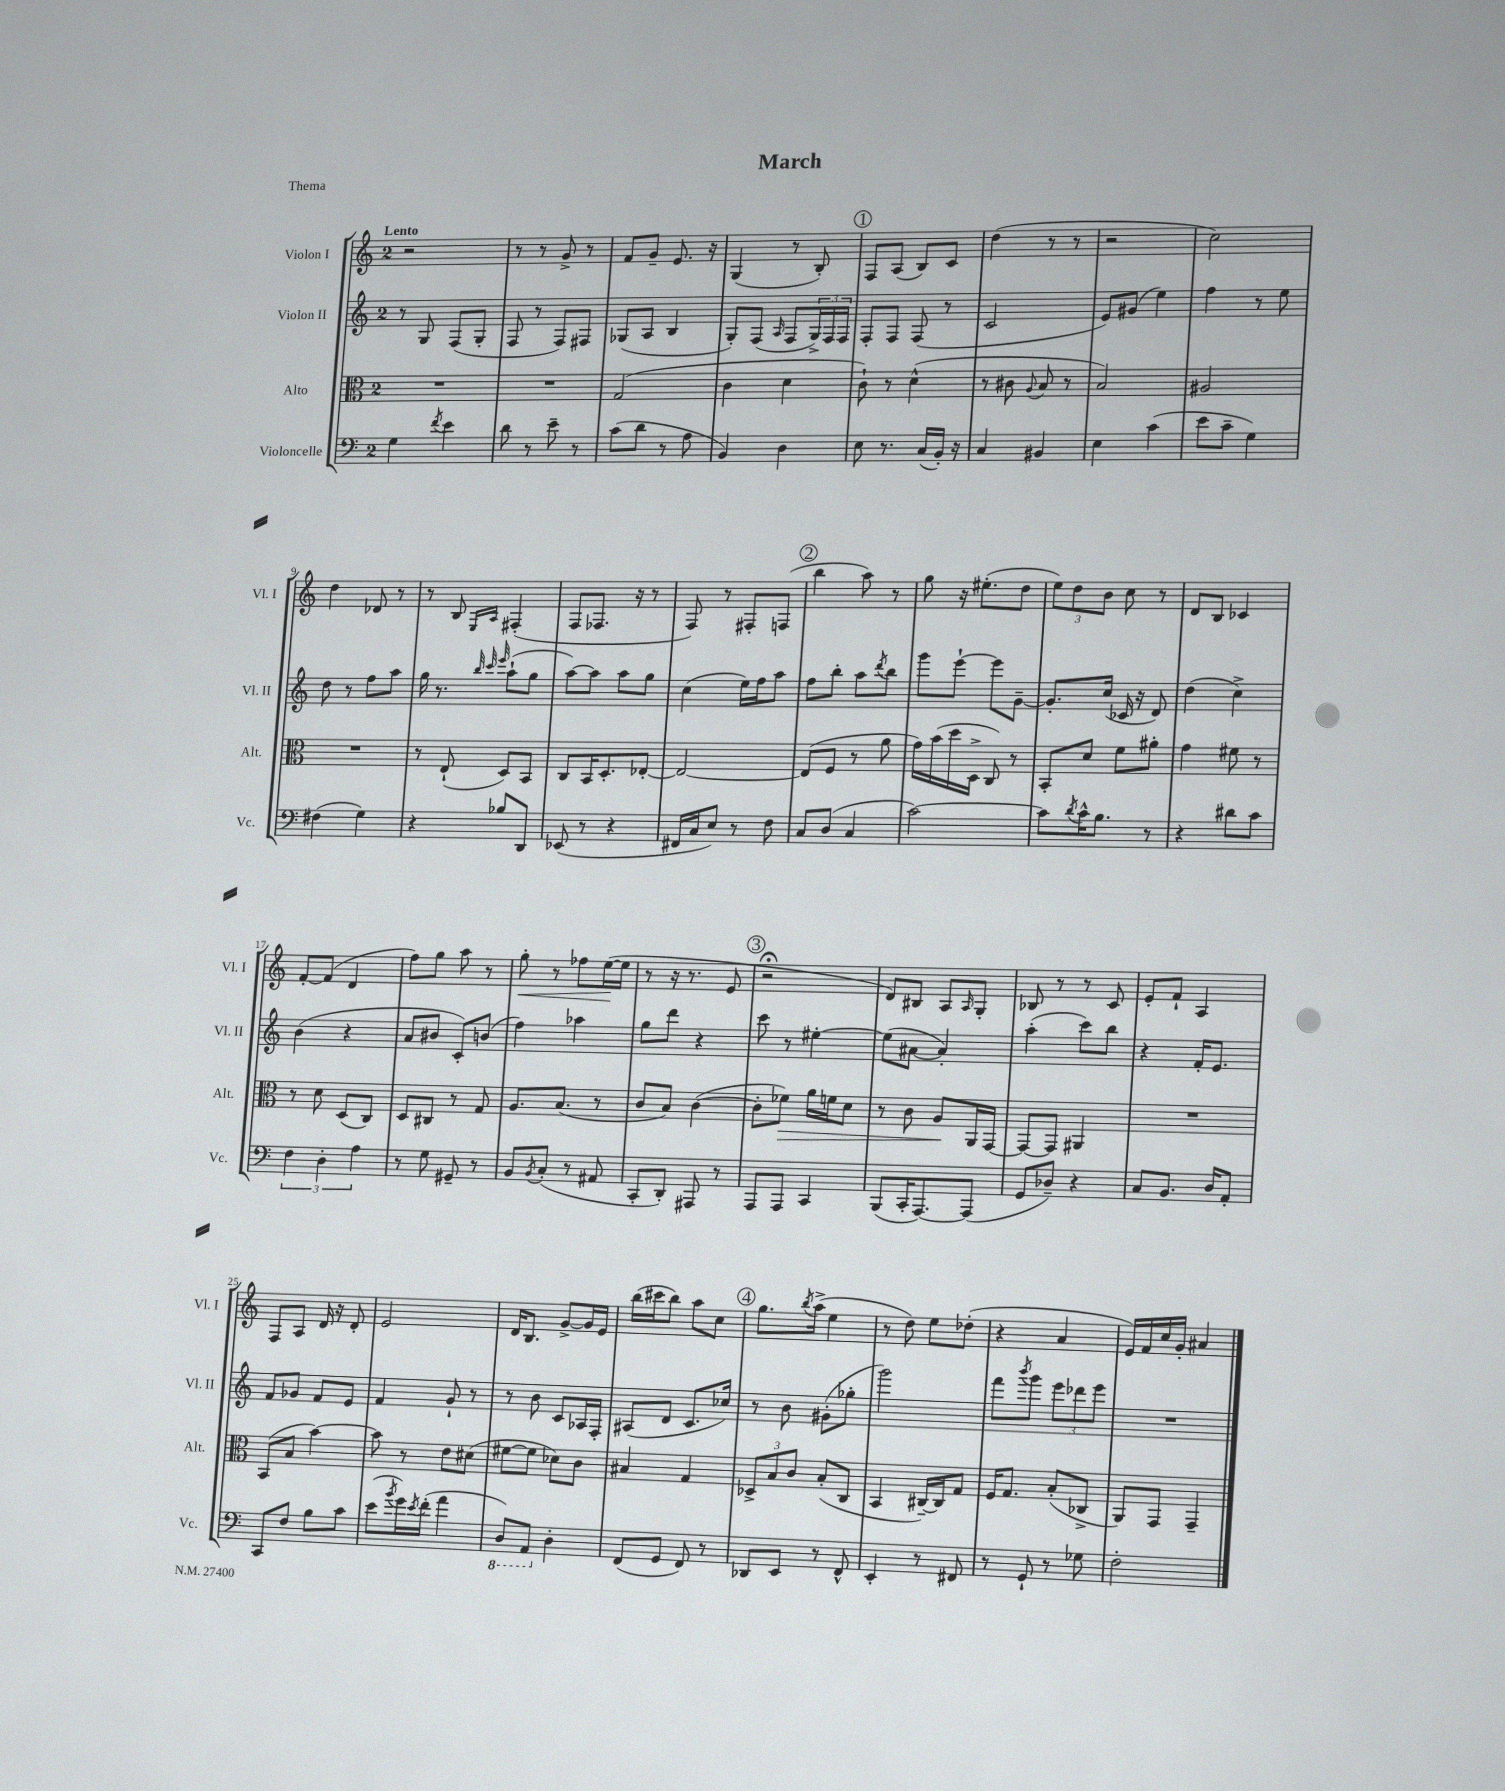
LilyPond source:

\header { title = "March" piece = "Thema" }
<<
\new StaffGroup <<
\new Staff = "s0" \with { instrumentName = "Violon I" shortInstrumentName = "Vl. I" } {
    \clef treble \key c \major \once \override Staff.TimeSignature.style = #'single-digit \time 2/4 \tempo "Lento"
    r2 |
    r8 r8 g'8-> r8 |
    f'8 g'8-- e'8. r16 |
    g4( r8 b8-.) |
    \mark \markup { \circle "1" } f8 a8( b8) c'8 |
    d''4( r8 r8 |
    r2 |
    c''2) |
    d''4 des'8 r8 |
    r8 b8 \grace { e16 a16 } fis4-.( |
    f8 fes8. r16 r8 |
    f8) r8 fis8-. f8( |
    \mark \markup { \circle "2" } b''4 a''8) r8 |
    g''8 r16 eis''8.-.( d''8 |
    \tuplet 3/2 { e''8) d''8 b'8 } c''8 r8 |
    d'8 b8 ces'4 |
    f'8~-. f'8( d'4 |
    f''8) g''8 a''8 r8 |
    g''8-.\< r8 fes''8 e''16~\!( e''16 |
    r8 r16 r8. e'8 |
    \mark \markup { \circle "3" } r2\fermata |
    d'8) bis8 a8 \grace { a16 } g8-. |
    bes8 r8 r8 c'8 |
    e'8-. f'8-! a4 |
    f8 a8 d'16 r16 d'8-. |
    e'2 |
    d'16 b8. g'8~-> g'16 e'16 |
    b''16( cis'''16 b''8) a''8 c''8 |
    \mark \markup { \circle "4" } g''8. \acciaccatura { b''8 } a''16->( e''4 |
    r8 d''8) e''8 des''8-.( |
    r4 a'4 |
    e'16) f'16 c''16 g'16-. ais'4 \bar "|." |
}
\new Staff = "s1" \with { instrumentName = "Violon II" shortInstrumentName = "Vl. II" } {
    \clef treble \key c \major \once \override Staff.TimeSignature.style = #'single-digit \time 2/4
    r8 g8 f8( g8-. |
    f8 r8 f8) fis8 |
    ges8( a8 b4 |
    g8-.) f8( \grace { a16 } f8 \tuplet 3/2 { g16->) f16 f16 } |
    \mark \markup { \circle "1" } f8-. f8 f8( r8 |
    c'2 |
    e'8) gis'8( e''4) |
    f''4 r8 e''8 |
    d''8 r8 f''8 a''8 |
    g''16 r8. \grace { b''32 c'''32 e'''32 } a''8-!( g''8 |
    a''8~) a''8 a''8 g''8 |
    c''4( e''16) f''16 a''8 |
    \mark \markup { \circle "2" } f''8 b''8-. a''8 \acciaccatura { d'''8 } b''8 |
    g'''8 e'''8~-! e'''8 g'8~-- |
    g'8.-. c''16( ces'16 r16 d'8) |
    d''4( c''4->) |
    b'4( r4 |
    a'8 bis'8 c'8-.) b'8( |
    f''4) aes''4 |
    g''8 d'''8 r4 |
    \mark \markup { \circle "3" } c'''8 r8 eis''4~-. |
    eis''8( ais'8~ ais'4-.) |
    a''4-.( c'''8) b''8 |
    r4 f'16-. e'8. |
    f'8 ges'8 f'8 e'8 |
    f'4 g'8-! r8 |
    r8 b'8 c'8 aes16 f16-. |
    ais8( d'8 c'8. ces''16) |
    \mark \markup { \circle "4" } r8 b'8 gis'8-.( ges''8-. |
    g'''2) |
    f'''8 \acciaccatura { b'''8 } g'''8 \tuplet 3/2 { e'''8 des'''8 e'''8 } |
    R2 \bar "|." |
}
\new Staff = "s2" \with { instrumentName = "Alto" shortInstrumentName = "Alt." } {
    \clef alto \key c \major \once \override Staff.TimeSignature.style = #'single-digit \time 2/4
    R2 |
    R2 |
    g2( |
    c'4 d'4 |
    \mark \markup { \circle "1" } c'8-!) r8 d'4-^( |
    r8 cis'8 \appoggiatura { a8 } b8 r8 |
    b2) |
    ais2 |
    R2 |
    r8 e8-!( d8) b,8 |
    c8 b,16 d8.-. ees8~-. |
    ees2~ |
    \mark \markup { \circle "2" } ees8( f8 r8 a'8 |
    g'16) b'16( d''16 d16-> c8) r8 |
    b,8-. d'8 f'8 ais'8-. |
    g'4 fis'8 r8 |
    r8 d'8 d8( c8) |
    d8 cis8 r8 g8 |
    a8. b8.( r8 |
    c'8 b8) c'4~( |
    \mark \markup { \circle "3" } c'8-. fes'8\>) a'16 f'16 d'8 |
    r8 c'8 a8\! a,16 g,16~ |
    g,8~ g,8 ais,4 |
    R2 |
    b,8( b8 b'4~) |
    b'8 r8 e'8 dis'8( |
    fis'8~ fis'8 des'8) c'8 |
    bis4 g4 |
    \mark \markup { \circle "4" } \tuplet 3/2 { des8-> b8 c'8 } b8-.( c8 |
    b,4 cis16~--) cis16 g8 |
    f16 g8. b8-.( ces8-> |
    a,8) g,8 g,4-- \bar "|." |
}
\new Staff = "s3" \with { instrumentName = "Violoncelle" shortInstrumentName = "Vc." } {
    \clef bass \key c \major \once \override Staff.TimeSignature.style = #'single-digit \time 2/4
    g4 \acciaccatura { f'8 } e'4 |
    d'8 r8 e'8-- r8 |
    c'8( d'8 r8 a8 |
    b,4) d4 |
    \mark \markup { \circle "1" } e8 r8. c16( b,16-.) r16 |
    c4 bis,4 |
    e4 c'4( |
    e'8 c'8-- g4) |
    fis4( g4) |
    r4 bes8 d,8 |
    ees,8( r8 r4 |
    fis,16 c16 e8) r8 f8 |
    \mark \markup { \circle "2" } c8 d8( c4 |
    c'2~) |
    c'8 \acciaccatura { d'8 } c'16-^ b8. r8 |
    r4 dis'8 c'8 |
    \tuplet 3/2 { f4 d4-. a4 } |
    r8 g8 gis,8-- r8 |
    b,8 \acciaccatura { b,8 } c8-.( r8 ais,8 |
    c,8-. d,8-.) ais,,8 r8 |
    \mark \markup { \circle "3" } a,,8 a,,8 c,4 |
    b,,8( c,16-. a,,8.~) a,,8( |
    g,8 des8--) r4 |
    c8 b,8. d16 a,8-. |
    c,8 f8 b8 c'8 |
    e'8( \acciaccatura { b'8 } g'16) \acciaccatura { e'8 } f'16-.( a'4 |
    \ottava #-1 d,8) a,,8 \ottava #0 d4-. |
    f,8( g,8 f,8) r8 |
    \mark \markup { \circle "4" } des,8 e,8 r8 f,8-^ |
    e,4-. r8 fis,8 |
    r8 g,8-! r8 ges8 |
    f2-. \bar "|." |
}
>>
>>
